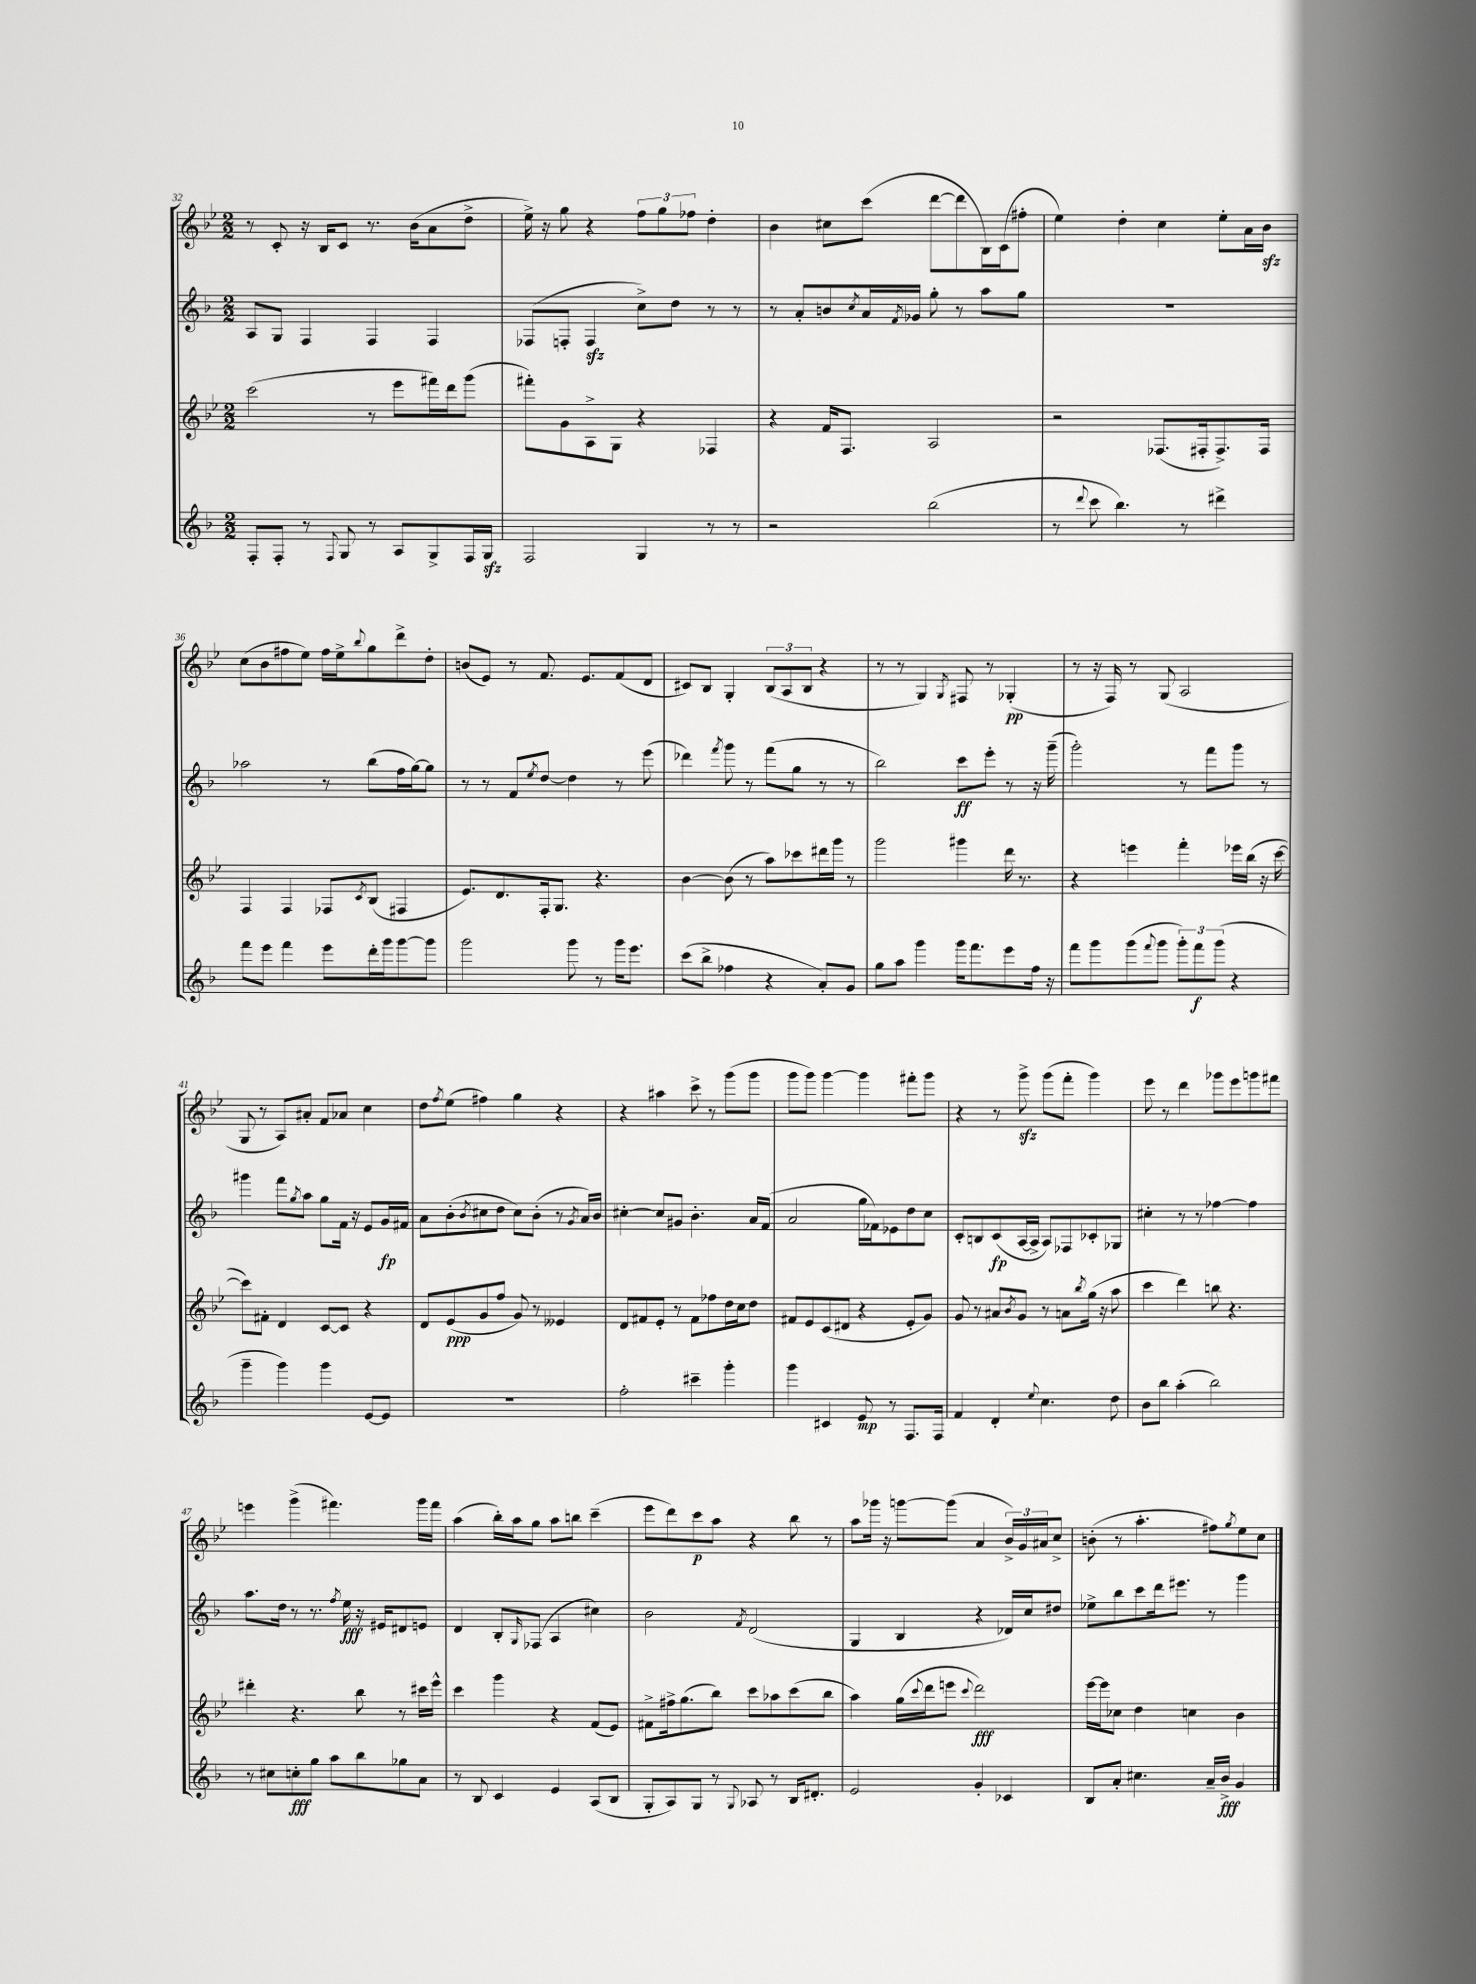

**kern	**kern	**kern	**kern
*staff4	*staff3	*staff2	*staff1
*clefG2	*clefG2	*clefG2	*clefG2
*k[b-]	*k[b-e-]	*k[b-]	*k[b-e-]
*M2/2	*M2/2	*M2/2	*M2/2
8F'	(2ccc	8A	8r
8F'	.	8G	8c'
8r	.	4F	16r
.	.	.	16B-
8qqF	.	.	.
8G	.	.	8c
8r	8r	4F	8.r
8A	8eee-	.	.
.	.	.	(16b-
8G^	16fff#)	4F	8a
.	16ddd	.	.
16F	(8ggg	.	8dd^
16G	.	.	.
=	=	=	=
2F	8fff#')	(8F-	16ee-^)
.	.	.	16r
.	8g	8F'	8gg
.	8A^	4F	4r
.	8G	.	.
4G	4r	8cc^)	12ff
.	.	.	12gg
.	.	8dd	.
.	.	.	12ff-
8r	4F-	8r	4dd'
8r	.	8r	.
=	=	=	=
2r	4r	8r	4b-
.	.	8a'	.
.	16f	8b	8cc#
.	8.F	.	.
.	.	8qcc	.
.	.	16a	(8ccc
.	.	8qf	.
.	.	16g-	.
(2bb-	2A	8gg'	[8ddd
.	.	8r	8ddd]
.	.	8aa	16B-)
.	.	.	(16c
.	.	8gg	8ff#'
=	=	=	=
8r	2r	1r	4ee-)
8qqddd	.	.	.
8ccc	.	.	.
4.bb-)	.	.	4dd'
.	(8.F-	.	4cc
8r	.	.	.
.	16F#'	.	.
4ddd#^	8.F#^)	.	8ee-'
.	.	.	16a
.	16F#	.	16b-
=	=	=	=
8fff	4F	2aa-	(8cc
8eee	.	.	8b-
4fff	4F	.	8ff#
.	.	.	8ee-)
8eee	8F-	8r	16ff#
.	.	.	16ee-^
.	8qc	.	8qqbb-
16ddd'	(8B-	(8bb-	8gg
16ggg	.	.	.
[8ggg	4F#	16ff	8ddd^
.	.	[16gg)	.
8ggg]	.	8gg]	8dd'
=	=	=	=
2ggg	8.e-)	8r	(8b
.	.	8r	8e-)
.	8.d	.	.
.	.	8f	8r
.	.	8qee	.
.	16F'	[8dd	8.f
.	8.G	.	.
8ggg	.	4dd]	.
.	.	.	8.e-
8r	4.r	.	.
16ggg	.	8r	(8f
8.eee	.	.	.
.	.	(8eee	8d
=	=	=	=
(8ccc	[4b-	4ddd-)	8c#)
8bb-^	.	.	8B-
.	.	8qfff	.
4ff-	(8b-]	8ggg	4G'
.	8r	8r	.
4r	8aa)	(8fff	(12B-
.	.	.	12A
.	8ccc-	8gg	.
.	.	.	12B-
8a')	16ddd#	8r	4r
.	16ggg	.	.
8g	8r	8r	.
=	=	=	=
8gg	2ggg	2bb-)	8r
8aa	.	.	8r
4ggg	.	.	4G)
.	.	.	8qG
16ggg	4ggg#	8ccc	8F#
8.fff	.	.	.
.	.	8eee'	8r
8eee	16ddd	8r	(4G-'
.	8.r	.	.
16ff	.	16r	.
16r	.	(16ggg~	.
=	=	=	=
8fff	4r	2ggg')	8r
8ggg	.	.	16r
.	.	.	16F)
(8ggg	4eee	.	8r
8qqfff	.	.	.
8ggg	.	.	(8G
12ggg')	4fff'	8r	2A
12fff	.	.	.
.	.	8fff	.
(12ggg	.	.	.
4r	16eee-	8ggg	.
.	(16bb-	.	.
.	16r	8r	.
.	[16ccc	.	.
=	=	=	=
4ggg~	8ccc])	4ggg#	8G
.	8f#'	.	8r
4ggg)	4d	8fff	8A)
.	.	8qgg	.
.	.	8aa	8a#'
4ggg	[8c	8gg	8f
.	8c]	16f	8a-
.	.	16r	.
[8e	4r	8e	4cc
8e]	.	16g	.
.	.	16f#	.
=	=	=	=
1r	8d	8a	8dd
.	.	.	8qff
.	(8e-	(8b-'	(8ee-
.	.	8qb-	.
.	8g	8cc#	4ff#)
.	8ff	8dd	.
.	8g)	8cc#)	4gg
.	8r	(8b-'	.
.	4e--	8r	4r
.	.	8qg	.
.	.	16a)	.
.	.	16b-	.
=	=	=	=
2ff'	8d	[4cc#'	4r
.	8f#	.	.
.	8e-'	8cc#]	4aa#
.	8r	8g#	.
4ccc#~	8f#	4.b-'	8ccc^
.	8ff-	.	8r
4ggg'	16dd	.	(8ggg
.	16cc	.	.
.	8dd	16a	8ggg
.	.	(16f	.
=	=	=	=
4ggg	8f#	2a	8ggg
.	8e-	.	8ggg)
4c#	(8c	.	[4ggg
.	8d#	.	.
8e	4r	16gg	4ggg]
.	.	16f-)	.
8r	.	8e-	.
8.F	8e-'	8dd	8fff#'
.	8g)	8cc	8ggg
16F	.	.	.
=	=	=	=
4f	8g	8c'	4r
.	8r	8B	.
4d'	8a#	(8c	8r
.	8qb-	.	.
.	8g	[16A	8ggg^
.	.	16A^]	.
8qqee	.	.	.
4.cc	8r	8A)	(8ggg
.	8a	8F-	8fff'
.	8qbb-	.	.
.	(16gg	8c-'	4ggg)
.	16r	.	.
8dd	8aa	8G-	.
=	=	=	=
8b-	4ccc	4cc#'	8eee-
8bb-	.	.	8r
(4aa'	4ddd)	8r	4ddd
.	.	8r	.
2bb-)	8bb	[4ff-	8ggg-
.	4.r	.	8eee-
.	.	4ff-]	8ggg
.	.	.	8fff#
=	=	=	=
8r	4ddd#'	8.aa	4eee
8cc#	.	.	.
.	.	16dd	.
8cc'	4.r	8r	(4ggg^
8gg	.	8.r	.
8aa	.	.	4.fff#)
.	.	8qff	.
.	.	16ee	.
8bb-	8bb-	16r	.
.	.	16e#	.
8gg-	8r	8d#	.
8a	16ccc#	8e	16ggg
.	16eee-^^	.	16fff#
=	=	=	=
8r	4ccc	4d	(4aa
8B-	.	.	.
4c	4ggg	8B-'	16bb-')
.	.	.	16aa
.	.	16qqG	.
.	.	(8F-	8gg
4e	4r	4A	8aa
.	.	.	8bb
(8A	(8f	4cc#)	(4ccc~
8B-	8e-)	.	.
=	=	=	=
8G'	8f#^	2b-	8eee-
8A)	16ff#^	.	8ddd)
.	(8.gg	.	.
8G	.	.	8ccc
8r	8bb-)	.	8aa
8qqG	.	8qf	.
8A-	8ccc	(2d	4r
8r	8aa-	.	.
16B-	(8ccc	.	8bb-
8.d#'	.	.	.
.	8bb-	.	8r
=	=	=	=
2e	4aa)	4G	8aa
.	.	.	16ggg-
.	.	.	16r
.	(16gg	4B-	[8ggg
.	8qqccc	.	.
.	16ddd	.	.
.	8eee	.	(8ggg]
.	8qqccc	.	.
4g'	2ddd)	4r	4a
4c-	.	16d-)	24b-^)
.	.	.	24g
.	.	16cc	.
.	.	.	24a#
.	.	8dd#	8cc^
=	=	=	=
8B-	[16eee-	8ee-^	(8b'
.	16eee-]	.	.
8a'	8cc-	8bb-	8r
4.cc#	4dd	8ccc	4.aa'
.	.	16ddd	.
.	.	8.eee#	.
.	4cc	.	.
16a~	.	8r	8ff#)
16b-^	.	.	.
.	.	.	8qgg
4g	4b-	4ggg	8ee-
.	.	.	8cc
==	==	==	==
*-	*-	*-	*-
